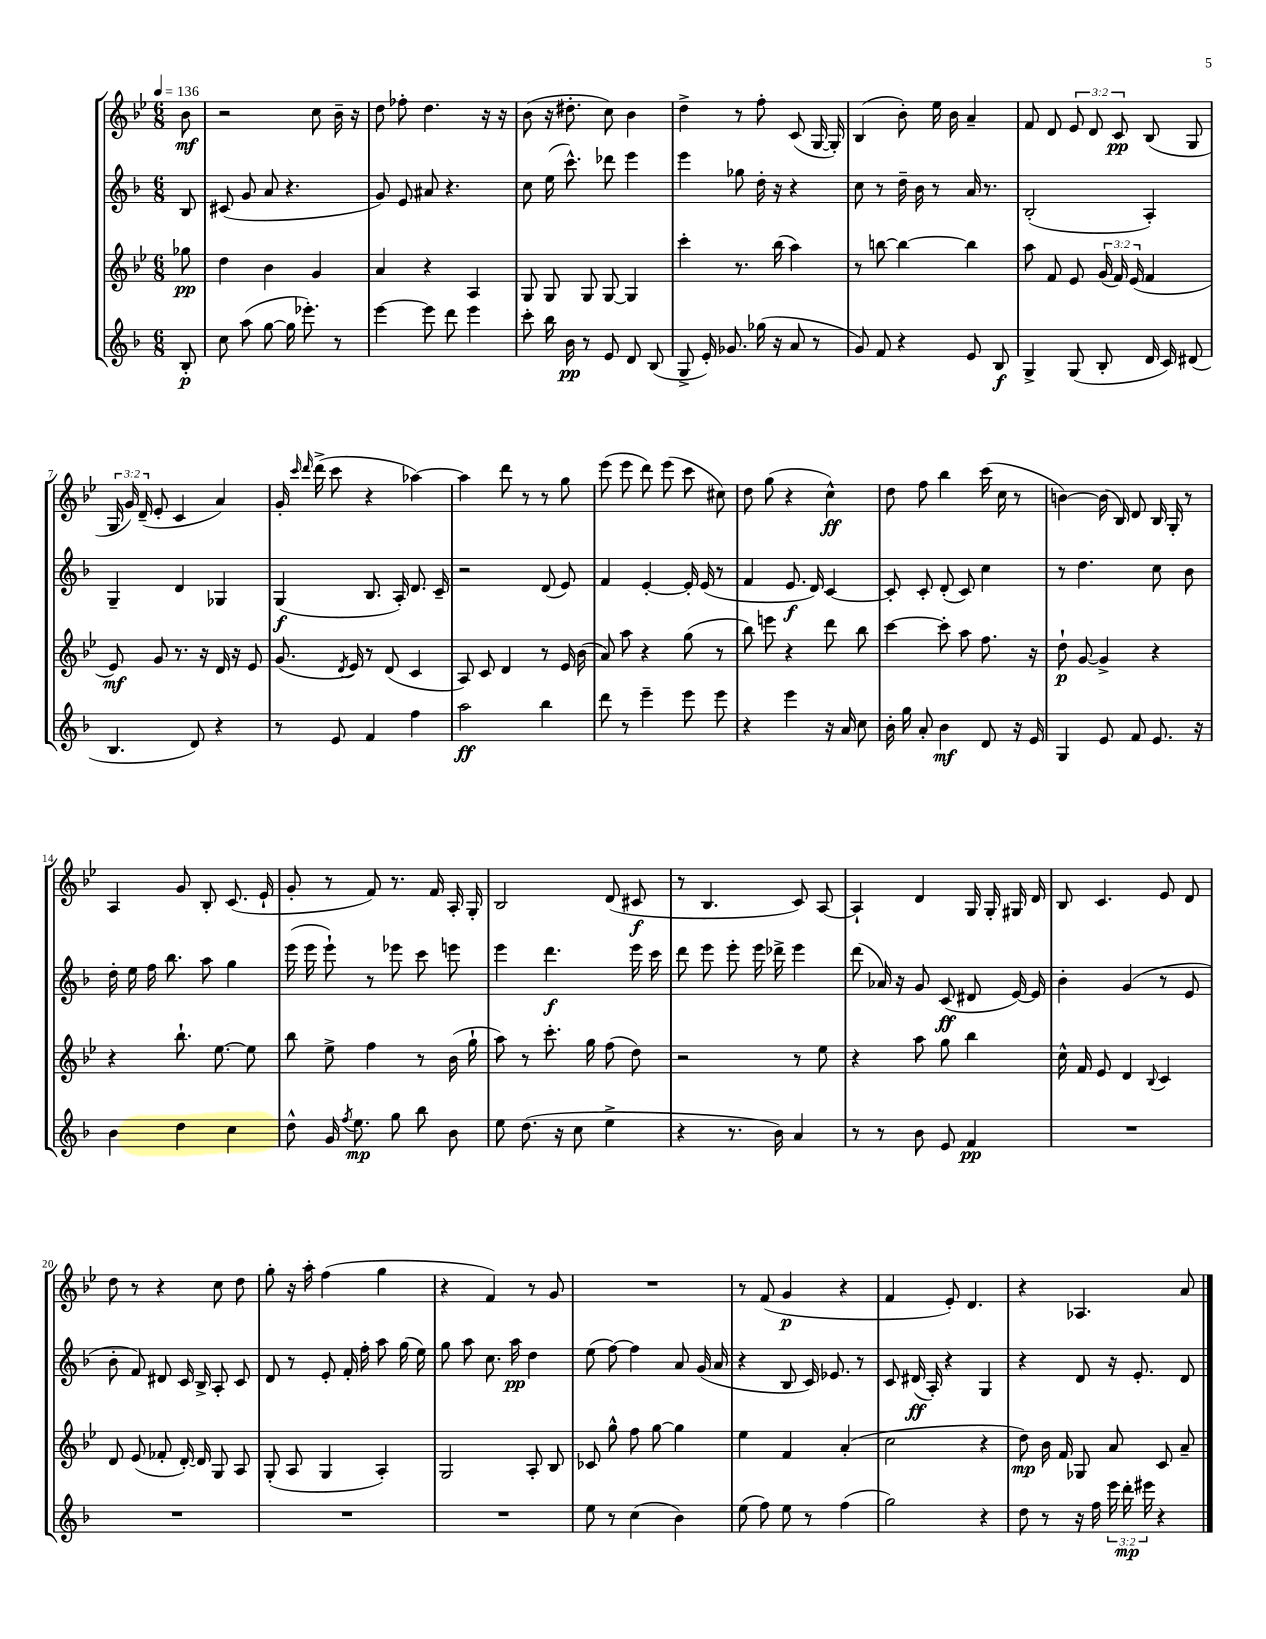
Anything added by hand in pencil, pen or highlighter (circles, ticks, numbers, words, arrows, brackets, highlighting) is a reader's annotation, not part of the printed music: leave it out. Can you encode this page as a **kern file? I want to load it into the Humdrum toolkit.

**kern	**dynam	**kern	**dynam	**kern	**dynam	**kern	**dynam
*part4	*part4	*part3	*part3	*part2	*part2	*part1	*part1
*staff4	*staff4	*staff3	*staff3	*staff2	*staff2	*staff1	*staff1
*clefG2	*	*clefG2	*	*clefG2	*	*clefG2	*
*k[b-]	*	*k[b-e-]	*	*k[b-]	*	*k[b-e-]	*
*M6/8	*	*M6/8	*	*M6/8	*	*M6/8	*
*MM136	*	*MM136	*	*MM136	*	*MM136	*
=	=	=	=	=	=	=	=
8B-'/	p	8gg-X\	pp	8B-/	.	8b-\	mf
=1	=1	=1	=1	=1	=1	=1	=1
8cc\	.	4dd\	.	(8c#X/	.	2r	.
(8aa\	.	.	.	8g/	.	.	.
[8gg\	.	4b-\	.	8a/	.	.	.
16gg\]	.	.	.	4.r	.	.	.
8.eee-X'\)	.	.	.	.	.	.	.
.	.	4g/	.	.	.	8cc\	.
8r	.	.	.	.	.	16b-~\	.
.	.	.	.	.	.	16r	.
=2	=2	=2	=2	=2	=2	=2	=2
[4eee\	.	4a/	.	8g/)	.	8dd\	.
.	.	.	.	8e/	.	8ff-X'\	.
8eee\]	.	4r	.	8a#X/	.	4.dd\	.
8ddd\	.	.	.	4.r	.	.	.
4eee\	.	4A/	.	.	.	.	.
.	.	.	.	.	.	16r	.
.	.	.	.	.	.	16r	.
=3	=3	=3	=3	=3	=3	=3	=3
8ccc'\	.	8G/	.	8cc\	.	(8b-\	.
16bb-\	.	8G/	.	(16ee\	.	16r	.
16b-\	pp	.	.	8.ccc^^\)	.	8.dd#X'\	.
8r	.	8G/	.	.	.	.	.
8e/	.	[8G/	.	8ddd-X\	.	8cc\)	.
8d/	.	4G/]	.	4eee\	.	4b-\	.
(8B-/	.	.	.	.	.	.	.
=4	=4	=4	=4	=4	=4	=4	=4
8G^/	.	4ccc'\	.	4eee\	.	4dd^\	.
16e'/)	.	.	.	.	.	.	.
8.g-X/	.	.	.	.	.	.	.
.	.	8.r	.	8gg-X\	.	8r	.
(16gg-X\	.	.	.	16dd'\	.	8ff'\	.
16r	.	(16bb-\	.	16r	.	.	.
8a/	.	4aa\)	.	4r	.	(8c/	.
8r	.	.	.	.	.	[16G/	.
.	.	.	.	.	.	16G'/])	.
=5	=5	=5	=5	=5	=5	=5	=5
8g/)	.	8r	.	8cc\	.	(4B-/	.
8f/	.	[8bbn\	.	8r	.	.	.
4r	.	4bb\_	.	16dd~\	.	8b-'\)	.
.	.	.	.	16b-\	.	.	.
.	.	.	.	8r	.	16ee-\	.
.	.	.	.	.	.	16b-\	.
8e/	.	4bb\]	.	16a/	.	4a~/	.
.	.	.	.	8.r	.	.	.
8B-/	f	.	.	.	.	.	.
=6	=6	=6	=6	=6	=6	=6	=6
4G^/	.	8aa\	.	(2B-'/	.	8f/	.
.	.	8f/	.	.	.	8d/	.
(8G/	.	8e-/	.	.	.	12e-/	.
.	.	.	.	.	.	12d/	.
8B-'/	.	(24g/	.	.	.	.	.
.	.	24f/)	.	.	.	12c/	pp
.	.	(24e-/	.	.	.	.	.
16d/	.	4f/	.	4A'/)	.	(8B-/	.
16c/)	.	.	.	.	.	.	.
(8d#X/	.	.	.	.	.	8G/	.
!!LO:LB:g=z
=7	=7	=7	=7	=7	=7	=7	=7
4.B-/	.	8e-/)	mf	4G~/	.	24G/	.
.	.	.	.	.	.	24g/)	.
.	.	.	.	.	.	(24d~/	.
.	.	8g/	.	.	.	8e-'/	.
.	.	8.r	.	4d/	.	4c/	.
8d/)	.	.	.	.	.	.	.
.	.	16r	.	.	.	.	.
4r	.	16d/	.	4G-X/	.	4a/)	.
.	.	16r	.	.	.	.	.
.	.	8e-/	.	.	.	.	.
=8	=8	=8	=8	=8	=8	=8	=8
8r	.	(8.g/	.	(4G/	f	16g'/	.
.	.	.	.	.	.	16qqccc/	.
.	.	.	.	.	.	16qqddd/	.
.	.	.	.	.	.	(16ddd^\	.
8e/	.	.	.	.	.	8ccc\	.
.	.	8qd/	.	.	.	.	.
.	.	16e-/)	.	.	.	.	.
4f/	.	8r	.	8.B-/	.	4r	.
.	.	(8d/	.	.	.	.	.
.	.	.	.	16A'/)	.	.	.
4ff\	.	4c/	.	8.d/	.	[4aa-X\)	.
.	.	.	.	16c~/	.	.	.
=9	=9	=9	=9	=9	=9	=9	=9
2aa\	ff	8A/)	.	2r	.	4aa-\]	.
.	.	8c/	.	.	.	.	.
.	.	4d/	.	.	.	8ddd\	.
.	.	.	.	.	.	8r	.
4bb-\	.	8r	.	(8d/	.	8r	.
.	.	16e-/	.	8e/)	.	8gg\	.
.	.	(16b-\	.	.	.	.	.
=10	=10	=10	=10	=10	=10	=10	=10
8ddd\	.	8a/)	.	4f/	.	(8eee-\	.
8r	.	8aa\	.	.	.	8eee-\	.
4eee~\	.	4r	.	[4e'/	.	8ddd\)	.
.	.	.	.	.	.	(8eee-\	.
8eee\	.	(8gg\	.	16e'/]	.	8ccc\	.
.	.	.	.	(16e/	.	.	.
8eee\	.	8r	.	8r	.	8cc#X\)	.
=11	=11	=11	=11	=11	=11	=11	=11
4r	.	8bb-\)	.	4f/	.	8dd\	.
.	.	8eeen\	.	.	.	(8gg\	.
4eee\	.	4r	.	8.e/	f	4r	.
.	.	.	.	16d/)	.	.	.
16r	.	8ddd\	.	[4c/	.	4cc^^\)	ff
16a/	.	.	.	.	.	.	.
8cc\	.	8bb-\	.	.	.	.	.
=12	=12	=12	=12	=12	=12	=12	=12
16b-'\	.	[4ccc\	.	8c'/]	.	8dd\	.
16gg\	.	.	.	.	.	.	.
8a'/	.	.	.	8c'/	.	8ff\	.
4b-\	mf	8ccc'\]	.	(8d'/	.	4bb-\	.
.	.	8aa\	.	8c/)	.	.	.
8d/	.	8.ff\	.	4cc\	.	(16ccc\	.
.	.	.	.	.	.	16cc\	.
16r	.	.	.	.	.	8r	.
16e/	.	16r	.	.	.	.	.
=13	=13	=13	=13	=13	=13	=13	=13
4G/	.	8dd`\	p	8r	.	[4bn\)	.
.	.	[8g/	.	4.dd\	.	.	.
8e/	.	4g^/]	.	.	.	(16b\]	.
.	.	.	.	.	.	16B-/)	.
8f/	.	.	.	.	.	8d/	.
8.e/	.	4r	.	8cc\	.	16B-/	.
.	.	.	.	.	.	16G'/	.
.	.	.	.	8b-\	.	8r	.
16r	.	.	.	.	.	.	.
!!LO:LB:g=z
=14	=14	=14	=14	=14	=14	=14	=14
4b-\	.	4r	.	16dd'\	.	4A/	.
.	.	.	.	16ee\	.	.	.
.	.	.	.	16ff\	.	.	.
.	.	.	.	8.bb-\	.	.	.
4dd\	.	8.bb-`\	.	.	.	8g/	.
.	.	.	.	8aa\	.	8B-'/	.
.	.	[8.ee-\	.	.	.	.	.
4cc\	.	.	.	4gg\	.	(8.c/	.
.	.	8ee-\]	.	.	.	.	.
.	.	.	.	.	.	16e-`/	.
=15	=15	=15	=15	=15	=15	=15	=15
8dd^^\	.	8bb-\	.	(16eee\	.	8g'/	.
.	.	.	.	16eee\	.	.	.
16g/	.	8ee-^\	.	8eee`\)	.	8r	.
8qff/	.	.	.	.	.	.	.
8.ee\	mp	.	.	.	.	.	.
.	.	4ff\	.	8r	.	8f/)	.
8gg\	.	.	.	8eee-X\	.	8.r	.
8bb-\	.	8r	.	8ccc\	.	.	.
.	.	.	.	.	.	16f/	.
8b-\	.	(16b-\	.	8eeen\	.	16A'/	.
.	.	16gg`\	.	.	.	16G'/	.
=16	=16	=16	=16	=16	=16	=16	=16
8ee\	.	8aa\)	.	4eee\	.	2B-/	.
(8.dd\	.	8r	.	.	.	.	.
.	.	8.ccc'\	.	4.ddd\	f	.	.
16r	.	.	.	.	.	.	.
8cc\	.	.	.	.	.	.	.
.	.	16gg\	.	.	.	.	.
4ee^\	.	(8ff\	.	.	.	(8d/	.
.	.	8dd\)	.	16eee\	.	8c#X/	f
.	.	.	.	16ccc\	.	.	.
=17	=17	=17	=17	=17	=17	=17	=17
4r	.	2r	.	8ddd\	.	8r	.
.	.	.	.	8eee\	.	4.B-/	.
8.r	.	.	.	8eee'\	.	.	.
.	.	.	.	16eee\	.	.	.
16b-\)	.	.	.	16ddd-X^\	.	.	.
4a/	.	8r	.	4eee\	.	8c/)	.
.	.	8ee-\	.	.	.	[8A/	.
=18	=18	=18	=18	=18	=18	=18	=18
8r	.	4r	.	(8ddd\	.	4A`/]	.
8r	.	.	.	16a-X/)	.	.	.
.	.	.	.	16r	.	.	.
8b-\	.	8aa\	.	8g/	.	4d/	.
8e/	.	8gg\	.	(8c/	ff	.	.
4f/	pp	4bb-\	.	8d#X/	.	16G/	.
.	.	.	.	.	.	16G'/	.
.	.	.	.	[16e/)	.	16G#X/	.
.	.	.	.	16e/]	.	16d/	.
=19	=19	=19	=19	=19	=19	=19	=19
2.r	.	16cc^^\	.	4b-'\	.	8B-/	.
.	.	16f/	.	.	.	.	.
.	.	8e-/	.	.	.	4.c/	.
.	.	4d/	.	(4g/	.	.	.
.	.	8qqB-/	.	.	.	.	.
.	.	4c/	.	8r	.	8e-/	.
.	.	.	.	8e/	.	8d/	.
!!LO:LB:g=z
=20	=20	=20	=20	=20	=20	=20	=20
2.r	.	8d/	.	8b-'\	.	8dd\	.
.	.	(8e-/	.	8f/)	.	8r	.
.	.	8f-X'/	.	8d#X/	.	4r	.
.	.	[16d'/)	.	16c/	.	.	.
.	.	16d/]	.	16B-^/	.	.	.
.	.	8G/	.	8A'/	.	8cc\	.
.	.	8A/	.	8c/	.	8dd\	.
=21	=21	=21	=21	=21	=21	=21	=21
2.r	.	(8G'/	.	8d/	.	8gg'\	.
.	.	8A/	.	8r	.	16r	.
.	.	.	.	.	.	16aa'\	.
.	.	4G/	.	8e'/	.	(4ff\	.
.	.	.	.	16f'/	.	.	.
.	.	.	.	16ff'\	.	.	.
.	.	4A'/)	.	8aa\	.	4gg\	.
.	.	.	.	(16gg\	.	.	.
.	.	.	.	16ee\)	.	.	.
=22	=22	=22	=22	=22	=22	=22	=22
2.r	.	2G/	.	8gg\	.	4r	.
.	.	.	.	8aa\	.	.	.
.	.	.	.	8.cc\	.	4f/)	.
.	.	.	.	16aa\	pp	.	.
.	.	8A'/	.	4dd\	.	8r	.
.	.	8B-/	.	.	.	8g/	.
=23	=23	=23	=23	=23	=23	=23	=23
8ee\	.	8c-X/	.	(8ee\	.	2.r	.
8r	.	8gg^^\	.	[8ff\)	.	.	.
(4cc\	.	8ff\	.	4ff\]	.	.	.
.	.	[8gg\	.	.	.	.	.
4b-\)	.	4gg\]	.	8a/	.	.	.
.	.	.	.	(16g/	.	.	.
.	.	.	.	16a/	.	.	.
=24	=24	=24	=24	=24	=24	=24	=24
(8ee\	.	4ee-\	.	4r	.	8r	.
8ff\)	.	.	.	.	.	(8f/	.
8ee\	.	4f/	.	8B-/	.	4g/	p
8r	.	.	.	16c/)	.	.	.
.	.	.	.	8.e-X/	.	.	.
(4ff\	.	(4a'/	.	.	.	4r	.
.	.	.	.	8r	.	.	.
=25	=25	=25	=25	=25	=25	=25	=25
2gg\)	.	2cc\	.	8c/	.	4f/	.
.	.	.	.	(16d#X/	ff	.	.
.	.	.	.	16A'/)	.	.	.
.	.	.	.	4r	.	8e-'/)	.
.	.	.	.	.	.	4.d/	.
4r	.	4r	.	4G/	.	.	.
=26	=26	=26	=26	=26	=26	=26	=26
8dd\	.	8dd\)	mp	4r	.	4r	.
8r	.	16b-\	.	.	.	.	.
.	.	16f/	.	.	.	.	.
16r	.	8G-X/	.	8d/	.	4.A-X/	.
16ff\	.	.	.	.	.	.	.
24eee\	.	8a/	.	16r	.	.	.
24ddd'\	mp	.	.	.	.	.	.
.	.	.	.	8.e'/	.	.	.
24eee#X\	.	.	.	.	.	.	.
4r	.	8c/	.	.	.	.	.
.	.	8a~/	.	8d/	.	8a/	.
==	==	==	==	==	==	==	==
*-	*-	*-	*-	*-	*-	*-	*-
